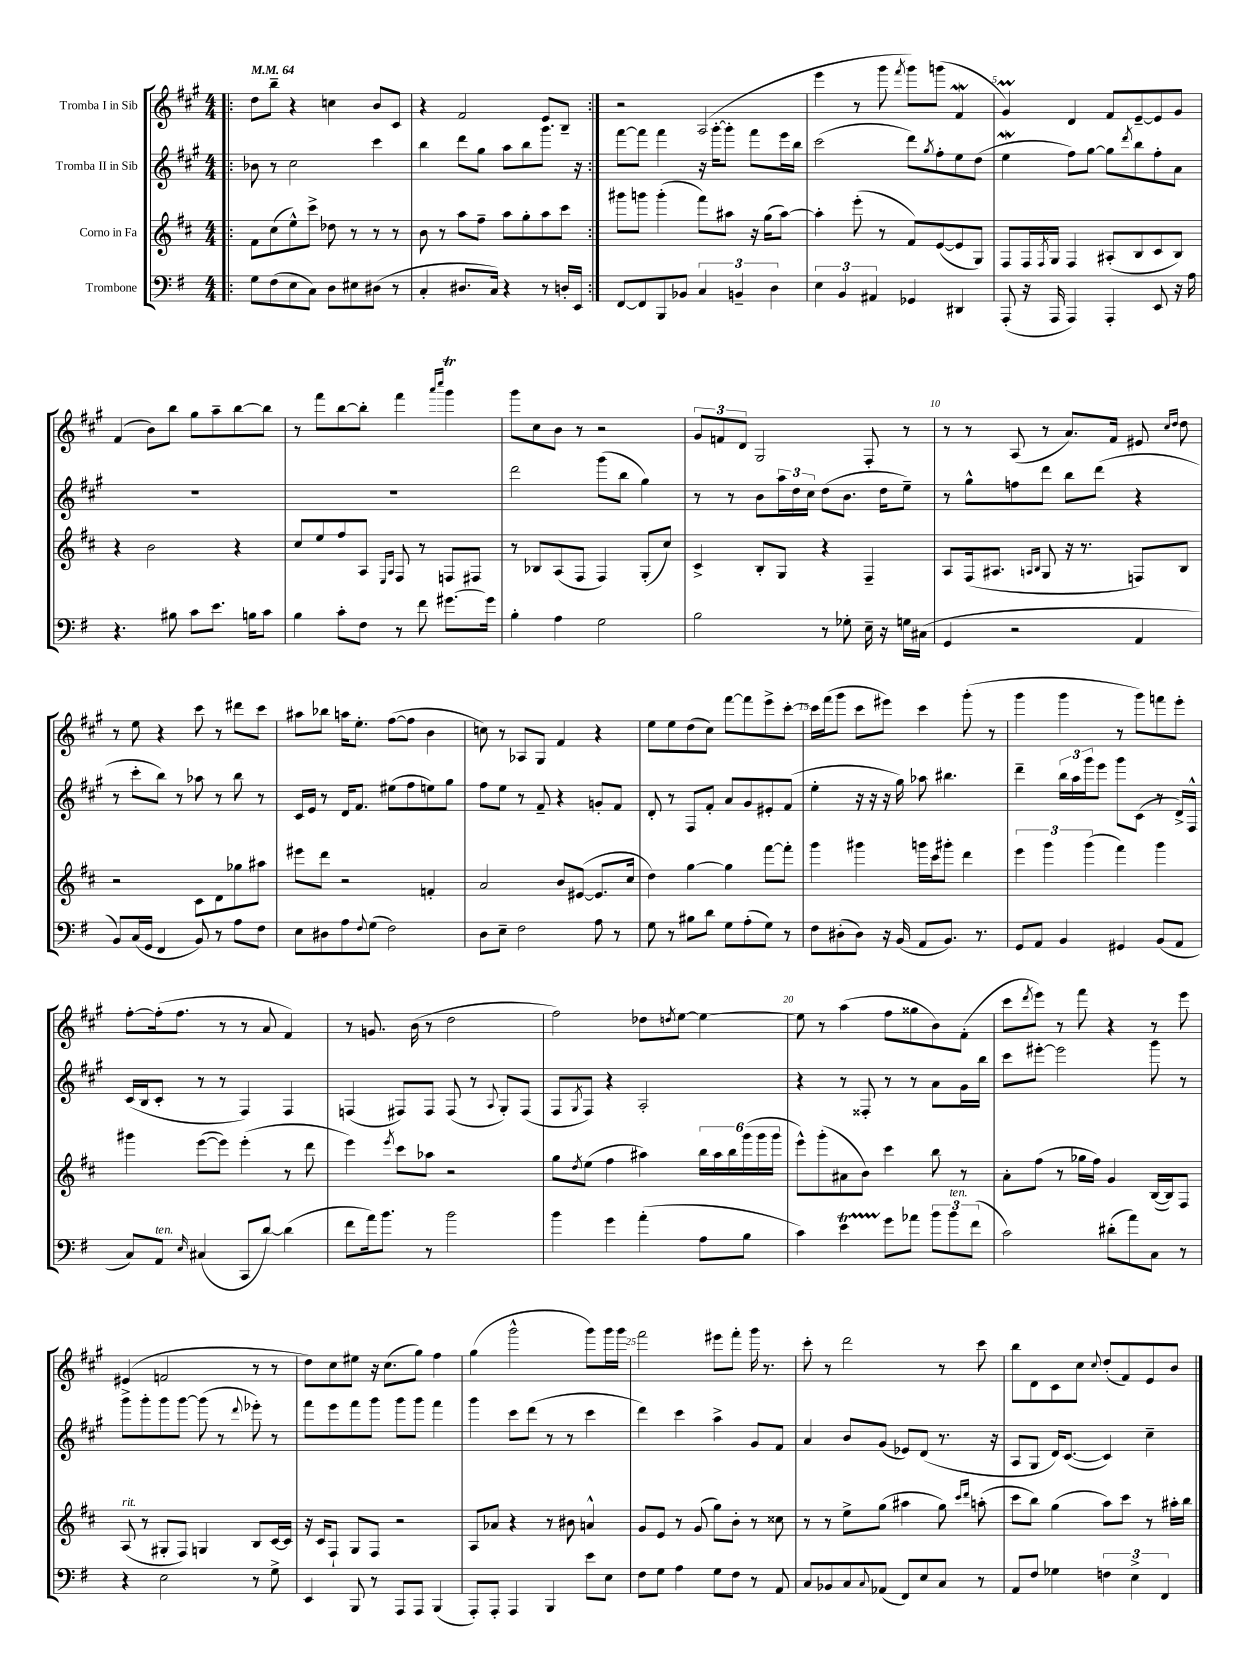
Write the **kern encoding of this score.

**kern	**kern	**kern	**kern
*part4	*part3	*part2	*part1
*staff4	*staff3	*staff2	*staff1
*I"Trombone	*I"Corno in Fa	*I"Tromba II in Sib	*I"Tromba I in Sib
*clefF4	*clefG2	*clefG2	*clefG2
*k[f#]	*k[f#c#]	*k[f#c#g#]	*k[f#c#g#]
*M4/4	*M4/4	*M4/4	*M4/4
*MM64	*MM64	*MM64	*MM64
=1!|:	=1!|:	=1!|:	=1!|:
8G\L	8f#\L	8b-X\	8dd\L
(8F#\	(8cc#\	8r	8bb~\J
8E\	8ee^^\)	2cc#\	4r
8C\J)	8ccc#^\J	.	.
8D\L	8dd-X\	.	4ccn\
8E#X\	8r	.	.
(8D#X\J	8r	4ccc#\	8b/L
8r	8r	.	8c#/J
=2	=2	=2	=2
4C'/	8b\	4bb\	4r
.	8r	.	.
8.D#X/L	8aa\L	8ddd\L	2f#/
.	8ff#~\J	8gg#\J	.
16C/Jk)	.	.	.
4r	8aa\L	8aa\L	.
.	8gg'\	8bb\	.
8r	8aa\	8.ggg#\J	8e/L
16Dn'/LL	8ccc#\J	.	8B~/J
16EE/JJ	.	16r	.
=3:|!	=3:|!	=3:|!	=3:|!
[8FF#/L	8ggg#X\L	[8fff#\L	2r
8FF#/]	8gggn\J	8fff#\J]	.
8BBB/	(4ggg'\	4fff#\	.
8BB-X/J	.	.	.
6C/	8fff#\L)	16r	(2A/
.	.	[16ggg#'\KL	.
.	8aa#X\J	8ggg#'\J]	.
6BBn~/	.	.	.
.	16r	8fff#\L	.
.	(16gg\KL	.	.
6D\	.	.	.
.	[8aa#\J)	16eee\L	.
.	.	16bb\JJ	.
=4	=4	=4	=4
6E\	4aa#'\]	(2ccc#\	4eee\
6BB/	.	.	.
.	(8eee'\	.	8r
6AA#X/	.	.	.
.	8r	.	8ggg#\
.	.	.	8qfff#/
4GG-X/	8f#/L)	8ddd\L)	8ggg#\L)
.	.	8qgg#/	.
.	([8e/	8ff#'\	(8gggn\J
4DD#X/	8e/]	8ee\	4f#W/
.	8G/J)	(8dd\J	.
=5	=5	=5	=5
(8AAA'/	8F#/L	4eeW\	4g#m/)
16r	16F#/L	.	.
.	8qF#/	.	.
16AAA/	16G/JJ	.	.
4AAA/)	4F#/	8ff#\L)	4d/
.	.	[8gg#\J	.
4AAA'/	(8A#X'/L	8gg#\L]	8f#/L
.	.	8qddd/	.
.	8B/	8bb\	[8e~/
8EE/	8c#/	8ff#'\	8e/]
16r	8B/J)	8a\J	8g#/J
16A\	.	.	.
!!LO:LB:g=z
=6	=6	=6	=6
4.r	4r	1r	(4f#/
.	2b\	.	8b\L)
8B#X\	.	.	8bb\J
8c\L	.	.	8gg#\L
8.e\J	.	.	8aa~\
.	4r	.	[8bb\
16Bn\KL	.	.	.
8c\J	.	.	8bb\J]
=7	=7	=7	=7
4B\	8cc#/L	1r	8r
.	8ee/	.	8fff#\L
8c'\L	8ff#/	.	[8bb\
8F#\J	8A/J	.	8bb'\J]
.	16qqE/LL	.	.
.	16qqA/JJ	.	.
8r	8F#/	.	4fff#\
8f#\	8r	.	.
.	.	.	16qqaaa/LL
.	.	.	16qqcccc#/JJ
[8.g#X\L	8Fn/L	.	4ggg#t\
.	8F#X/J	.	.
16g#\Jk]	.	.	.
=8	=8	=8	=8
4B'\	8r	2ddd\	8ggg#\L
.	8B-X/L	.	8cc#\
4A\	(8A/	.	8b\J
.	8F#/J	.	8r
2G\	4F#/)	(8ggg#\L	2r
.	.	8bb\J	.
.	(8G'/L	4gg#\)	.
.	8cc#/J)	.	.
=9	=9	=9	=9
2B\	4c#^/	8r	12g#/L
.	.	.	12fn/
.	.	8r	.
.	.	.	12d/J
.	8B'/L	8b\L	2G#/
.	8G/J	24aa\L	.
.	.	24dd\	.
.	.	24cc#\JJ	.
8r	4r	(8dd\L	.
8G-X'\	.	8.b\J	.
16E~\	4F#~/	.	8F#'/
16r	.	16dd\KL	.
16Gn\LL	.	8ee~\J)	8r
(16C#X\JJ	.	.	.
=10	=10	=10	=10
4GG/	8A/L	8r	8r
.	(16F#/k	8gg#^^\L	8r
.	8.A#X/J	.	.
2r	.	8ffn\	(8A/
.	16qqAn/LL	.	.
.	16qqB/JJ	.	.
.	8G/	8ddd\J	8r
.	16r	8bb\L	8.a/L)
.	8.r	.	.
.	.	(8ddd\J	.
.	.	.	16f#/Jk
4AA/	8Fn/L)	4r	8e#X/
.	.	.	16qqcc#/LL
.	.	.	16qqdd/JJ
.	8B/J	.	8dd\
!!LO:LB:g=z
=11	=11	=11	=11
8BB/L)	2r	8r	8r
(16C/L	.	8ccc#'\L	8ee\
16GG/JJ	.	.	.
4FF#/	.	8bb\J)	4r
.	.	8r	.
8BB/)	8c#\L	8aa-X\	8ccc#\
8r	8d\	8r	8r
8A\L	8gg-X\	8bb\	8ddd#X\L
8F#\J	8aa#X\J	8r	8ccc#\J
=12	=12	=12	=12
8E\L	8eee#X\L	16c#/LL	8aa#X\L
.	.	16e/JJ	.
8D#X\	8ddd\J	8r	8bb-X\J
8A\	2r	16d/KL	16aan\KL
.	.	8.f#/J	8.ee'\J
8qqF#/	.	.	.
(8G\J	.	.	.
2F#\)	.	(8ee#X\L	([8ff#\L
.	.	8ff#\	8ff#\J]
.	4fn'/	8een\)	4b\
.	.	8gg#\J	.
=13	=13	=13	=13
8D\L	2a/	8ff#\L	8ccn\)
8E~\J	.	8ee\J	8r
2F#\	.	8r	8A-X/L
.	.	8f#~/	8G#/J
.	8b/L	4r	4f#/
.	([8e#X/J	.	.
8A\	8.e#/L]	8gn'/L	4r
8r	.	8f#/J	.
.	16cc#/Jk	.	.
=14	=14	=14	=14
8G\	4dd\)	8d'/	8ee\L
8r	.	8r	8ee\
8B#X\L	[4gg\	8F#/L	(8dd\
8d\J	.	8f#'/J	8cc#\J)
8G\L	4gg\]	8a/L	[8fff#\L
(8A'\	.	8g#/	8fff#\]
8G\J)	[8fff#\L	8e#X'/	8eee^\
8r	8fff#'\J]	(8f#/J	[8ccc#'\J
=15	=15	=15	=15
8F#\L	4ggg\	4ee'\	16ccc#\LL]
.	.	.	(16fff#\J
(8D#X'\	.	.	8ggg#\J
8D#\J)	4ggg#X\	16r	8ccc#\L
.	.	16r	.
16r	.	16r	8eee#X\J)
(16BB/	.	16gg#\)	.
8AA/L	16gggn\LL	8aa-X\	4ccc#\
.	16ccc#\J	.	.
8.BB/J)	8ggg#X'\J	4.bb#X\	.
.	4ddd\	.	(8ggg#'\
8.r	.	.	.
.	.	.	8r
=16	=16	=16	=16
8GG/L	6eee\	4ddd~\	4ggg#\
8AA/J	.	.	.
.	6ggg\	.	.
4BB/	.	24bb\LL	4ggg#\
.	.	24aa\	.
.	(6ggg\	24ggg#\J	.
.	.	8eee\J	.
4GG#X/	4fff#\)	8ggg#\L	8r
.	.	(8c#\J	8ggg#\L)
(8BB/L	4ggg\	8r	8fffn\
8AA/J	.	16d^/LL)	8eee'\J
.	.	16F#^^/JJ	.
!!LO:LB:g=z
=17	=17	=17	=17
8C/L)	4ggg#X\	(16c#/LL	[8ff#'\L
.	.	16B/J	.
!LO:TX:a:i:t=ten.	!	!	!
8AA/J	.	8c#'/J	(16ff#'\k]
.	.	.	8.ff#\J
16qqE/	.	.	.
(4C#X/	([8eee\L	8r	.
.	8eee\J])	8r	8r
8CC/L	(4eee'\	4F#/)	8r
[8d/J)	.	.	8a/
(4d\]	8r	4F#/	4f#/)
.	8ddd\	.	.
=18	=18	=18	=18
8f#\L	4eee\)	(4Fn/	8r
16a\k)	.	.	8.gn/
8.b\J	.	.	.
.	8qeee/	.	.
.	8ccc#\L	8F#X/L)	.
.	.	.	(16b\
8r	8aa-X\J	8F#/J	8r
2b\	2r	(8F#/	2dd\
.	.	8r	.
.	.	8qqA/	.
.	.	8G#'/L)	.
.	.	(8F#/J	.
=19	=19	=19	=19
4b\	8gg\L	8F#/L	2ff#\)
.	8qdd/	8qG#/	.
.	(8ee\J	8F#/J)	.
4g\	4ff#\	4r	.
(4a'\	4aa#X\)	2A'/	8dd-X\L
.	.	.	8qddn/
.	.	.	[8ee\J
8A\L	24bb\LL	.	4ee\_
.	24aa#\	.	.
.	24bb\	.	.
8B\J	(24ggg\	.	.
.	24ggg\	.	.
.	24ggg\JJ	.	.
=20	=20	=20	=20
4c\)	8eee^^\L)	4r	8ee\]
.	(8ggg'\	.	8r
4eT\	8a#X\	8r	(4aa\
.	8b\J)	8F##X'/	.
8g\L	4ccc#\	8r	8ff#\L
8a-X\J	.	8r	8gg##X\
12b\L	8bb\	8a\L	8b\)
!LO:TX:a:i:t=ten.	!	!	!
12b\	.	.	.
.	8r	16g#\L	(8f#'\J
(12f#\J	.	.	.
.	.	16bb\JJ	.
=21	=21	=21	=21
2c\)	8a'\L	8ccc#\L	8ccc#\L
.	.	.	8qddd/
.	(8ff#\J	[8eee#X'\J	8eee\J)
.	8r	2eee#\]	8r
.	16gg-X\LL	.	8fff#\
.	16ff#\JJ)	.	.
(8d#X'\L	4g/	.	4r
8a\)	.	.	.
8C\J	([16B/LL	8ggg#\	8r
.	16B/J])	.	.
8r	8F#/J	8r	8eee\
!!LO:LB:g=z
=22	=22	=22	=22
!	!LO:TX:a:i:t=rit.	!	!
4r	(8A/	8ggg#^\L	(4e#X/
.	8r	8ggg#'\	.
2E\	8G#X'/L	8ggg#\	2fn/
.	8F#/J)	[8ggg#\J	.
.	4Gn/	(8ggg#\]	.
.	.	8r	.
.	.	8qqddd/	.
8r	8B/L	8eee-X'\)	8r
8G^\	[16c#/L	8r	8r
.	16c#/JJ]	.	.
=23	=23	=23	=23
4EE/	16r	8fff#\L	8dd\L)
.	16c#/KL	.	.
.	8F#`/J	8eee\	8cc#\
8BBB/	8G/L	8fff#\	8ee#X\J
8r	8F#/J	8ggg#\J	16r
.	.	.	(8.cc#\L
8AAA/L	2r	8ggg#\L	.
8AAA/J	.	8ggg#\J	8gg#\J)
(4BBB/	.	4fff#\	4ff#\
=24	=24	=24	=24
8AAA'/L)	8A/L	4ggg#\	(4gg#\
8AAA'/J	8a-X/J	.	.
4AAA/	4r	8ccc#\L	2ggg#^^\
.	.	(8ddd\J	.
4BBB/	8r	8r	.
.	8b#X\	8r	.
8e\L	4an^^/	4ccc#\	8ggg#\L)
8E\J	.	.	16ggg#\L
.	.	.	16ggg#\JJ
=25	=25	=25	=25
8F#\L	8g/L	4ddd\)	2fff#\
8G\J	8e/J	.	.
4A\	8r	4ccc#\	.
.	(8g/	.	.
8G\L	8gg\L)	4aa^\	8eee#X\L
8F#\J	8b'\J	.	8fff#'\J
8r	8r	8g#/L	16ggg#\
.	.	.	8.r
8AA/	8cc##X\	8f#/J	.
=26	=26	=26	=26
8C/L	8r	4a/	8ccc#'\
8BB-X/	8r	.	8r
8C/	8ee^\L	8b/L	2ddd\
8qqC/	.	.	.
(8AA-X/J	(8gg\J	(8g#/J	.
8FF#/L)	4aa#X\	8e-X/L)	.
8E/	.	(8d/J	.
8C/J	8gg\)	8.r	8r
.	16qqccc#/LL	.	.
.	16qqddd/JJ	.	.
8r	(8aan'\	.	8ccc#\
.	.	16r	.
=27	=27	=27	=27
8AA/L	8ccc#\L	8A/L	8bb\L
8F#/J	8bb\J)	8G#/J	8d\
4G-X\	(4gg\	16d/KL)	8c#\
.	.	([8.c#/J	.
.	.	.	8cc#\J
.	.	.	8qqcc#/
6Fn\	8aa\L)	4c#/])	(8dd'/L
.	8ccc#\J	.	8f#/)
6E^\	.	.	.
.	8r	4cc#~\	8e/
6FF#/	.	.	.
.	16aa#X'\LL	.	8b/J
.	16bb\JJ	.	.
==	==	==	==
*-	*-	*-	*-
